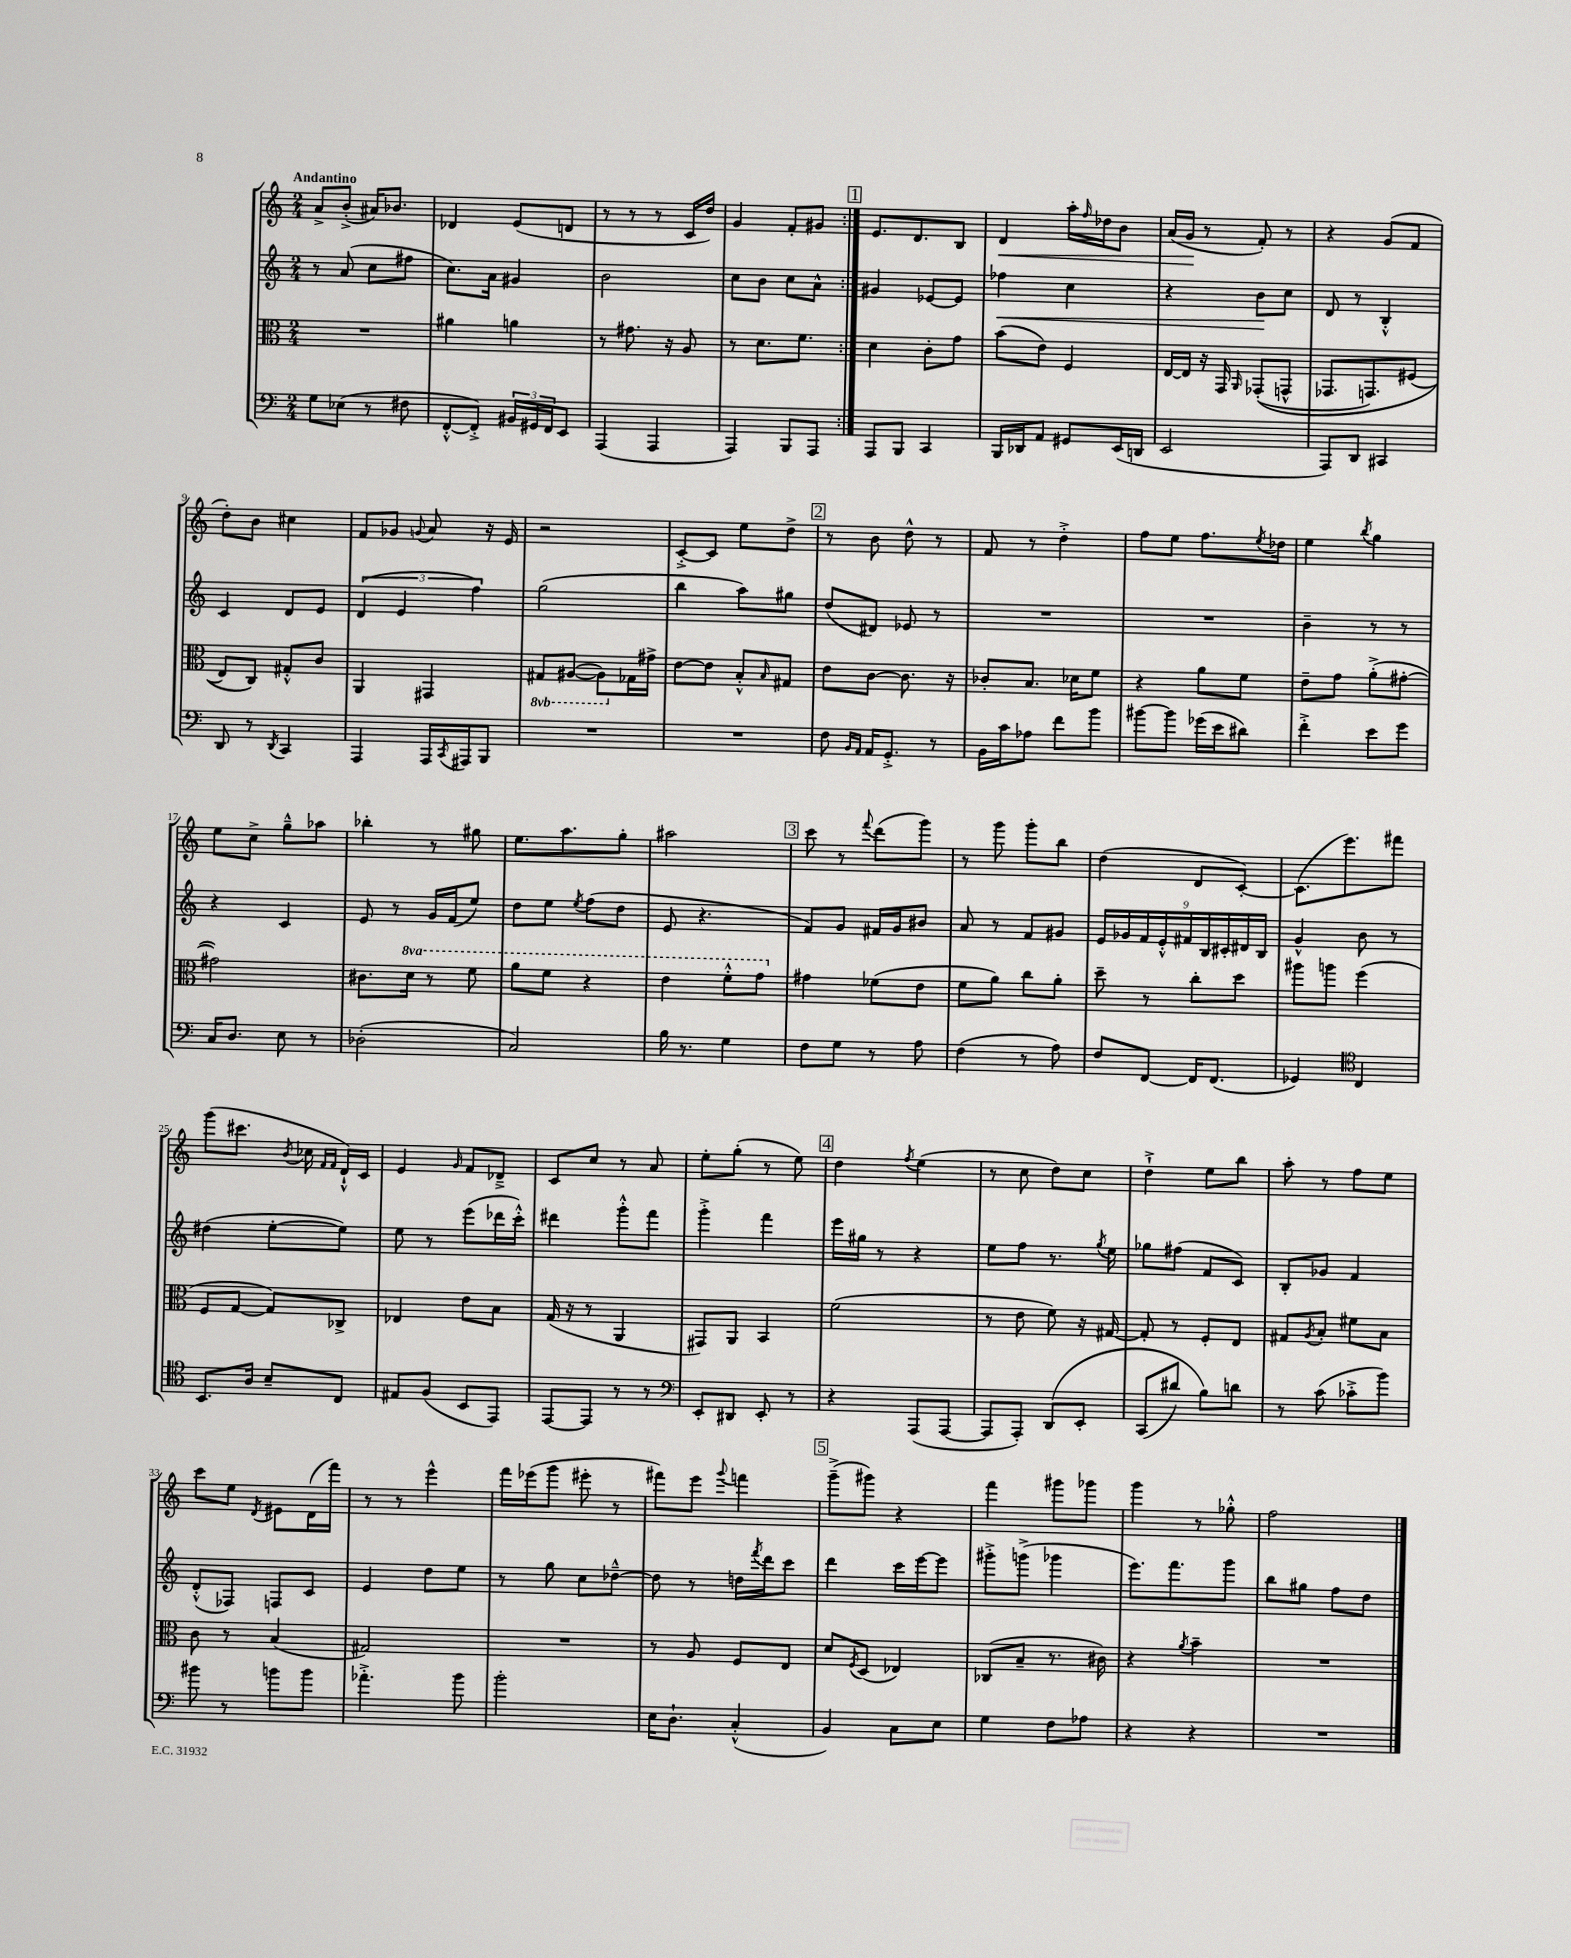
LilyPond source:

<<
\new StaffGroup <<
\new Staff = "s0" {
    \clef treble \key c \major \numericTimeSignature \time 2/4 \tempo "Andantino"
    \repeat volta 2 { a'8-> b'8-.->( ais'16) bes'8. |
    des'4 e'8( d'8 |
    r8 r8 r8 c'16 d''16) |
    g'4 f'8-. gis'8 | }
    \mark \markup { \box "1" } e'8. d'8. b8 |
    d'4\< a''16-. \grace { f''16 } des''16 b'8 |
    a'16( g'16\! r8 f'8-.) r8 |
    r4 g'8( f'8 |
    d''8-.) b'8 cis''4 |
    f'8 ges'8 \appoggiatura { g'8 } a'8 r16 e'16 |
    r2 |
    c'8~-.-> c'8 e''8 d''8-> |
    \mark \markup { \box "2" } r8 b'8 d''8-^ r8 |
    f'8 r8 d''4-.-> |
    f''8 e''8 f''8. \acciaccatura { e''8 } des''16 |
    e''4 \acciaccatura { b''8 } g''4 |
    e''8 c''8-> g''8---^ aes''8 |
    bes''4-. r8 gis''8 |
    e''8. a''8. g''8-. |
    ais''2 |
    \mark \markup { \box "3" } c'''8 r8 \appoggiatura { f'''8 } d'''8( g'''8) |
    r8 g'''8 g'''8-. b''8 |
    d''4( d'8 c'8~-.) |
    c'8.( e'''8.) fis'''8 |
    g'''8( cis'''8. \acciaccatura { b'8 } ces''16 \grace { f'16 f'16 } d'16-!-^) c'16 |
    e'4 \grace { g'16 } f'8 des'8---> |
    c'8 c''8 r8 a'8 |
    e''8-. g''8-.( r8 e''8) |
    \mark \markup { \box "4" } d''4 \acciaccatura { f''8 } e''4( |
    r8 c''8 d''8) c''8 |
    d''4-!-> e''8 b''8 |
    a''8-. r8 f''8 e''8 |
    c'''8 e''8 \acciaccatura { d'8 } eis'8 d'16( f'''16) |
    r8 r8 e'''4-^ |
    f'''16 ees'''16( g'''8 eis'''8-. r8 |
    fis'''8) e'''8 \appoggiatura { g'''8 } f'''4 |
    \mark \markup { \box "5" } g'''8--->( gis'''8) r4 |
    f'''4 gis'''8 ges'''8 |
    g'''4 r8 ges''8-.-^ |
    f''2 \bar "|." |
}
\new Staff = "s1" {
    \clef treble \key c \major \numericTimeSignature \time 2/4
    \repeat volta 2 { r8 a'8( c''8 fis''8 |
    c''8.) a'16 gis'4 |
    b'2 |
    c''8 b'8 c''8 a'8-^ | }
    \mark \markup { \box "1" } gis'4 ees'8~ ees'8 |
    fes''4\< c''4 |
    r4 b'8\! c''8 |
    d'8 r8 b4-.-^ |
    c'4 d'8 e'8 |
    \tuplet 3/2 { d'4( e'4 f''4) } |
    g''2( |
    b''4 a''8) gis''8 |
    \mark \markup { \box "2" } d''8( dis'8) ees'8 r8 |
    R2 |
    R2 |
    b'4-- r8 r8 |
    r4 c'4 |
    e'8 r8 g'16 f'16( e''8) |
    d''8 e''8 \acciaccatura { e''8 } f''8( d''8 |
    e'8 r4. |
    \mark \markup { \box "3" } f'8) g'8 fis'16 g'16 bis'8 |
    a'8 r8 f'8 gis'8 |
    \tuplet 9/8 { e'16 ges'16 f'16 e'16-.-^ fis'16 b16 cis'16-. dis'16 b16 } |
    g'4-^ b'8 r8 |
    dis''4( e''8~-. e''8) |
    e''8 r8 e'''8( des'''16 c'''16-.-^) |
    dis'''4 g'''8-.-^ f'''8 |
    g'''4-.-> f'''4 |
    \mark \markup { \box "4" } e'''16 gis''16 r8 r4 |
    e''8 f''8 r8. \acciaccatura { g''8 } e''16 |
    ges''8 fis''8( f'8 c'8) |
    b8-. ges'8 f'4 |
    d'8-.-^( fes8) f8 c'8 |
    e'4 d''8 e''8 |
    r8 g''8 c''8 des''8~---^ |
    des''8 r8 d''16 \acciaccatura { f'''8 } d'''16 c'''8 |
    \mark \markup { \box "5" } d'''4 c'''16 e'''16~ e'''8 |
    gis'''8-.-> g'''8->( ges'''4 |
    e'''8.) f'''8. g'''8 |
    b''8 gis''8 f''8 d''8 \bar "|." |
}
\new Staff = "s2" {
    \clef alto \key c \major \numericTimeSignature \time 2/4 \set Staff.ottavationMarkups = #ottavation-simple-ordinals
    \repeat volta 2 { R2 |
    ais'4 a'4 |
    r8 gis'8. r16 a8 |
    r8 d'8. f'8. | }
    \mark \markup { \box "1" } d'4 c'8-. g'8 |
    b'8( e'8) f4 |
    e16~ e16 r16 g,16 \grace { a,16 } ges,8-.(\( g,8-^ |
    ges,8. g,8.) fis8( |
    e8) c8\) gis8-.-^ c'8 |
    a,4 gis,4 |
    \ottava #-1 gis,8 ais,8~( ais,8) \ottava #0 ges16 gis'16-> |
    e'8~ e'8 b8-.-^ \grace { b16 } gis8 |
    \mark \markup { \box "2" } e'8 c'8~ c'8. r16 |
    ces'8-. b8. des'16 f'8 |
    r4 a'8 f'8 |
    e'8-- g'8 a'8-.->( gis'8~-. |
    gis'2) |
    cis'8. \ottava #1 d''16 r8 f''8 |
    a''8 f''8 r4 |
    e''4 f''8-.-^ g''8 \ottava #0 |
    \mark \markup { \box "3" } gis'4 fes'8( e'8 |
    f'8 a'8) c''8 a'8-. |
    d''8-- r8 c''8-. d''8 |
    ais''8 a''8 f''4( |
    f8 g8~ g8) ces8-> |
    ees4 e'8 b8 |
    g16( r16 r8 a,4 |
    gis,8) a,8 b,4 |
    \mark \markup { \box "4" } f'2( |
    r8 e'8 f'8) r16 gis16~ |
    gis8-. r8 f8-. e8 |
    gis8 \acciaccatura { a8 } b8-. fis'8 b8 |
    c'8 r8 b4( |
    gis2) |
    R2 |
    r8 a8 f8 e8 |
    \mark \markup { \box "5" } d'8 \acciaccatura { f8 } d8( ees4) |
    ces8( b8-- r8. cis'16) |
    r4 \acciaccatura { a'8 } b'4-- |
    R2 \bar "|." |
}
\new Staff = "s3" {
    \clef bass \key c \major \numericTimeSignature \time 2/4
    \repeat volta 2 { g8 ees8( r8 fis8 |
    f,8~-.-^ f,8-.->) \tuplet 3/2 { bis,16 gis,16 f,16 } e,8 |
    a,,4( a,,4 |
    a,,4) b,,8 a,,8 | }
    \mark \markup { \box "1" } a,,8 b,,8 c,4 |
    b,,16 des,16 a,8 gis,8 e,16( d,16 |
    e,2 |
    a,,8) d,8 cis,4 |
    d,8 r8 \acciaccatura { d,8 } c,4 |
    a,,4 a,,16 \acciaccatura { c,8 } ais,,16 b,,8 |
    R2 |
    R2 |
    \mark \markup { \box "2" } f8 \grace { b,16 a,16 } a,16 g,8.-.-> r8 |
    b,16 c'16 aes8 f'8 b'8 |
    bis'8~ bis'8 ges'16( e'16 dis'8) |
    f'4-.-> e'8 g'8 |
    c16 d8. e8 r8 |
    des2-.( |
    c2) |
    b16 r8. g4 |
    \mark \markup { \box "3" } f8 g8 r8 a8 |
    f4( r8 a8) |
    f8 f,8~ f,16 f,8.( |
    ges,4) \clef tenor c4 |
    b,8. a16 b8-- c8 |
    eis8 f8( b,8 e,8) |
    e,8~ e,8 r8 r8 |
    \clef bass e,8-. dis,8 e,8-. r8 |
    \mark \markup { \box "4" } r4 a,,8( a,,8~ |
    a,,8 a,,8-.) d,8\( e,8-. |
    c,8( dis'8) b8\) d'8 |
    r8 c'8( ces'8-.-> b'8) |
    bis'8 r8 b'8 b'8 |
    aes'4.-.-> b'8 |
    b'2-. |
    e16 d8.-! c4-.-^( |
    \mark \markup { \box "5" } b,4) c8 e8 |
    g4 f8 aes8 |
    r4 r4 |
    R2 \bar "|." |
}
>>
>>
